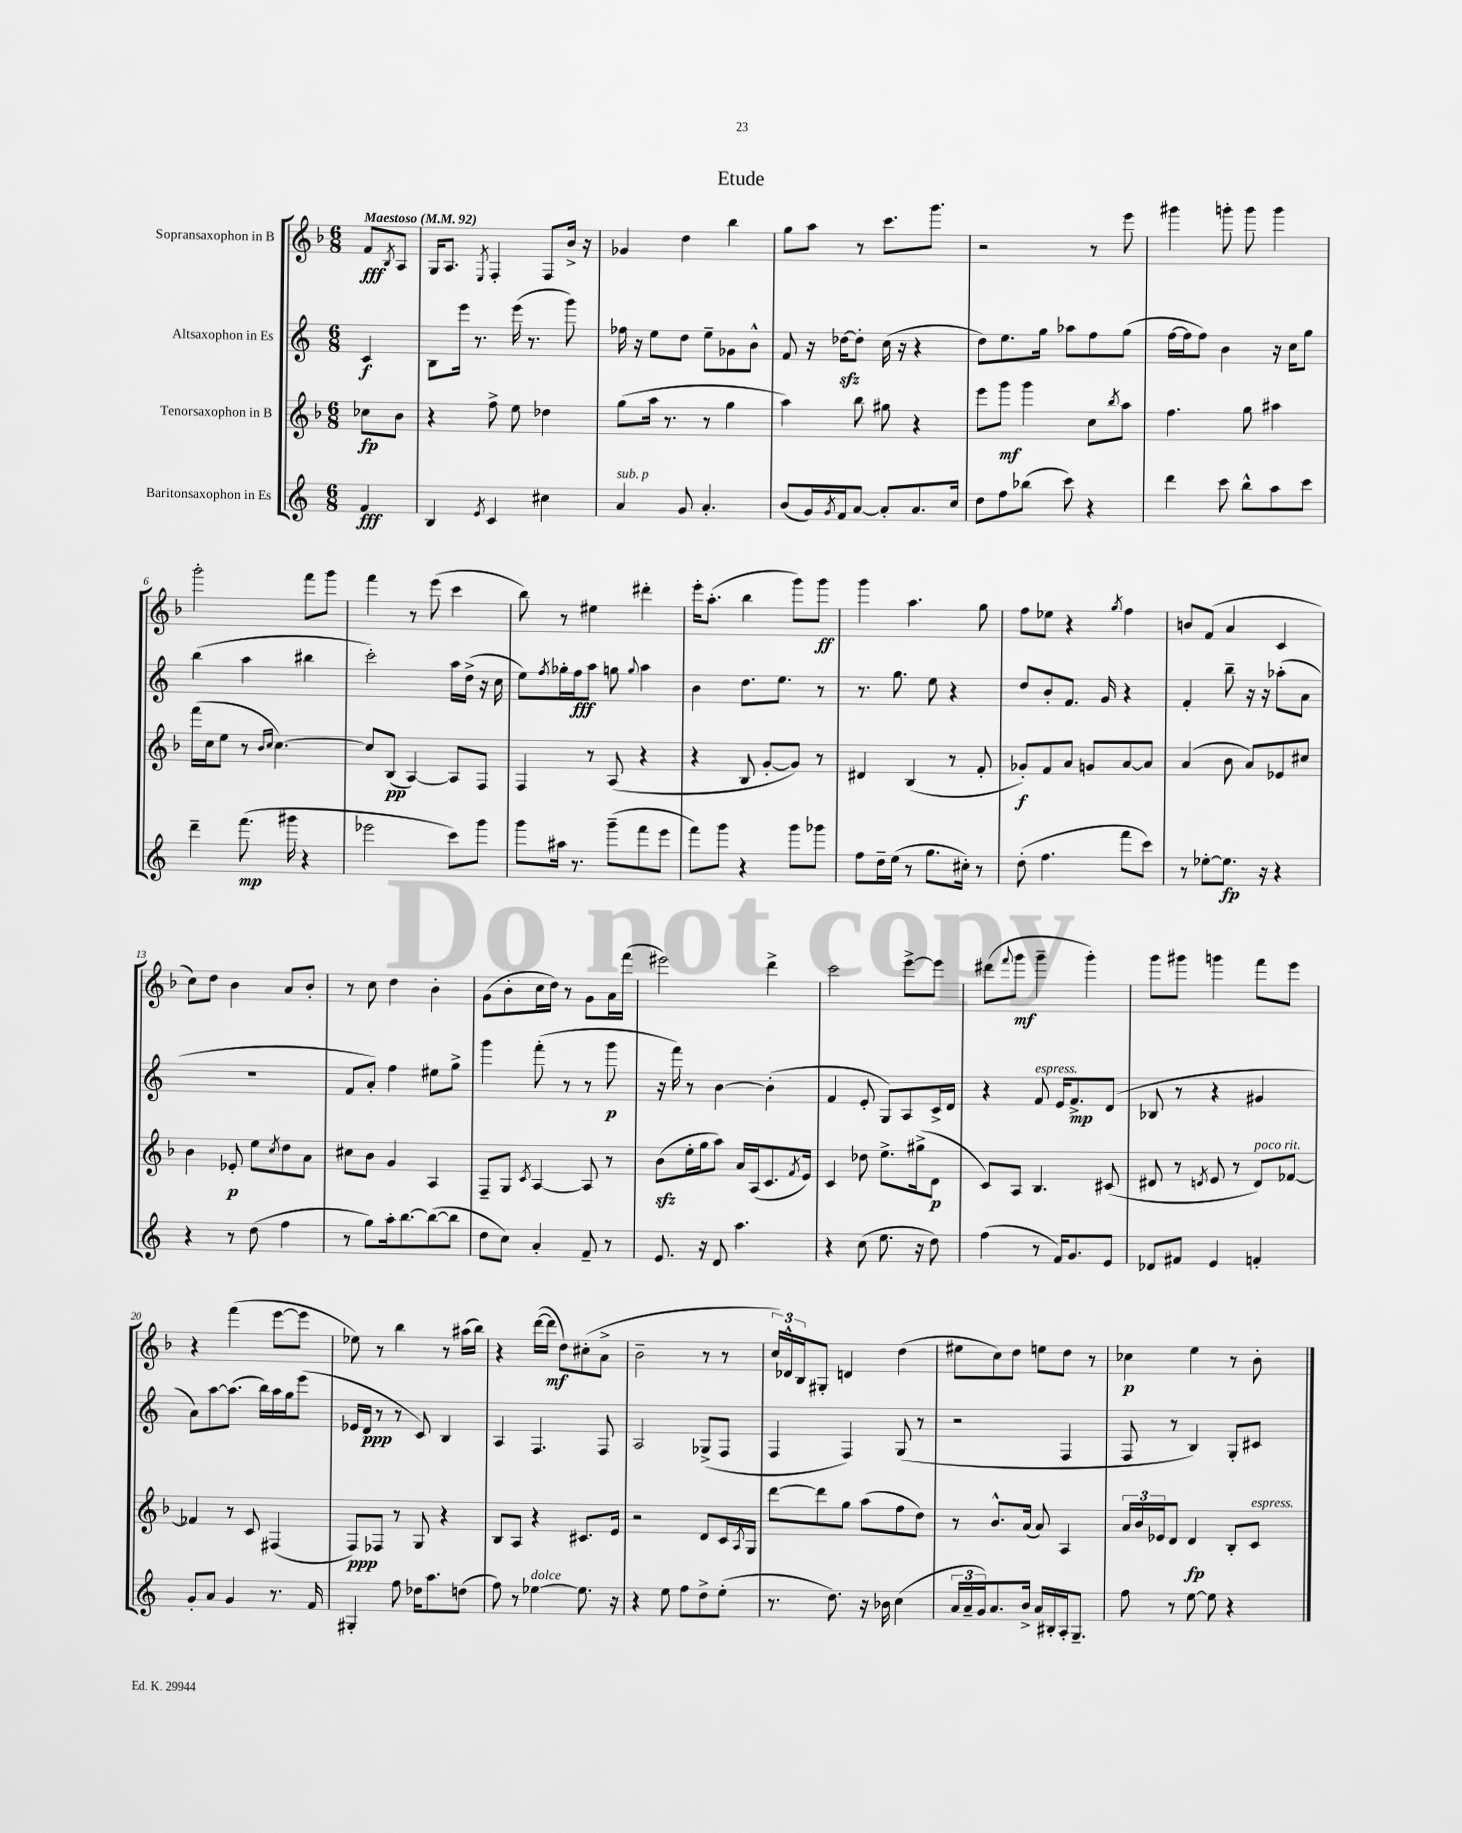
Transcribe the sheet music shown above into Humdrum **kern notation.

**kern	**kern	**kern	**kern
*staff4	*staff3	*staff2	*staff1
*clefG2	*clefG2	*clefG2	*clefG2
*k[]	*k[b-]	*k[]	*k[b-]
*M6/8	*M6/8	*M6/8	*M6/8
*MM92	*MM92	*MM92	*MM92
4f	8cc-	4c	8f
.	.	.	8qB-
.	8b-	.	8A
=	=	=	=
4B	4r	8B	16G
.	.	.	8.A
.	.	16eee	.
.	.	8.r	.
8qe	.	.	8qE
4c	8ff^	.	4F'
.	8ee	(16eee	.
.	.	8.r	.
4cc#	4dd-	.	8F
.	.	8ggg)	16b-^
.	.	.	16r
=	=	=	=
4a	(8gg	16ff-	4g-
.	.	16r	.
.	16aa	8ee	.
.	8.r	.	.
8g	.	8dd	4dd
4.a'	8r	8ee~	.
.	4gg	8g-	4bb-
.	.	8b^^	.
=	=	=	=
(8b	4aa)	8f	8gg
16g)	.	16r	8aa
8qg	.	.	.
16f	.	[16dd-	.
[8a	8bb-	8dd-']	8r
8a']	8gg#	(16cc	8.ccc
.	.	16r	.
8.a	4r	4r	.
.	.	.	8.ggg
16cc	.	.	.
=	=	=	=
8dd	8eee	8dd)	2r
8ff	8ggg	8.ee	.
(8bb-	4ggg	.	.
.	.	16gg	.
8ccc)	.	8aa-	.
4r	8cc	8ff	8r
.	8qbb-	.	.
.	8aa	(8gg	8eee
=	=	=	=
4ddd	4.ff	[16ff	4ggg#
.	.	16ff]	.
.	.	8ff)	.
8ccc	.	4b	8ggg'
8bb^^	8gg	.	8ggg
8aa	4aa#	16r	4ggg
.	.	16cc	.
8ccc	.	8gg	.
=	=	=	=
4ddd~	(16fff	(4bb	2ggg'
.	16cc	.	.
.	8ee	.	.
(8.fff	8r	4aa	.
.	16qqb-	.	.
.	16qqcc	.	.
.	[4.cc)	.	.
16ggg#	.	.	.
4r	.	4bb#	8fff
.	.	.	8ggg
=	=	=	=
2eee-	8cc]	2ccc')	4fff
.	(8B-	.	.
.	[4A)	.	8r
.	.	.	(8eee
8ccc)	8A]	16aa	4ccc
.	.	(16dd^	.
8ggg	8F	16r	.
.	.	16cc	.
=	=	=	=
8ggg	4F	8ee)	8bb-)
.	.	8qff	.
16aa#	.	16gg-'	8r
8.r	.	16ff	.
.	8r	8aa	4ee#
(8ggg~	(8A	8gg	.
.	.	8qqgg	.
8fff	4r	4aa	4ddd#'
8eee	.	.	.
=	=	=	=
8fff)	4r	4b	16eee'
.	.	.	(8.aa'
8ggg	.	.	.
4r	8B-	8.dd	4bb-
.	[8g'	.	.
.	.	8.ee	.
8ggg	8g])	.	8ggg)
8ggg-	8r	8r	8ggg
=	=	=	=
8ff	4d#	8.r	4ggg
16dd~	.	.	.
(16ee	.	8.gg	.
8r	(4B-	.	4.aa
8.gg	.	8ee	.
.	8r	4r	.
16cc#')	.	.	.
8r	8f'	.	8gg
=	=	=	=
(8dd'	8g-')	8dd	8ff
4.ff	8f	8b'	8ee-
.	8a	8.f	4r
.	8g	.	.
.	.	16g	.
.	.	.	8qgg
8fff	[8a	4r	4ff
8ccc)	8a]	.	.
=	=	=	=
8r	(4a	4f'	8b
[8ee-'	.	.	(8f
8.ee-]	8b-	8bb~	4a
.	8a)	16r	.
16r	.	16r	.
4r	8e-	(8aa-'	4c
.	8cc#	8a	.
=	=	=	=
4r	4b-	2.r	8cc)
.	.	.	8dd
8r	8e-'	.	4b-
(8dd	8ee	.	.
.	8qcc	.	.
4ff	8dd	.	8a
.	8a	.	8b-'
=	=	=	=
8r	8cc#	8f	8r
8gg)	8b-	8a')	8cc
16aa'	4g	4ff	4dd
[8.bb	.	.	.
(8bb_	4A	8ee#	4b-'
8bb]	.	8gg^	.
=	=	=	=
8dd	8F~	4ggg	(8g
8cc)	8G	.	8b-'
.	8qc	.	.
4a'	[4A	(8fff'	16cc
.	.	.	16dd)
.	.	8r	8r
8f~	8A]	8r	8g
8r	8r	8ggg	16a
.	.	.	(16fff
=	=	=	=
8.e	(8b-	16r	2eee#)
.	.	16fff)	.
.	16ee'	8r	.
16r	16gg	.	.
8d	8aa)	[4b	.
4.aa	16a	.	.
.	(16A	.	.
.	8.c	(4b']	4ddd^
.	8qf	.	.
.	16e)	.	.
=	=	=	=
4r	4c	4f	2ccc
(8cc	8dd-	8e'	.
8.ee	8.ee^	8G)	.
.	.	8A	[8eee^
16r	(16gg#^	.	.
8dd)	8d	16c^	8eee]
.	.	16d	.
=	=	=	=
(4ff	8c)	4r	(8ddd#
.	.	.	8qqfff
.	8A	.	8ggg
8r	4.B-	8f	4ggg~
16f)	.	16e	.
8.g	.	8.f^	.
.	.	.	4ggg')
8e	(8c#	(8d	.
=	=	=	=
8d-	8d#	8B-	8ggg
8f#	8r	8r	8ggg#
.	8qd	.	.
4e	8e	4r	4ggg
.	8r	.	.
4f'	8d)	4g#	8fff
.	[8f-	.	8eee
=	=	=	=
8g'	4f-]	8a)	4r
8a	.	[8aa	.
4g	8r	(8.aa]	(4fff
.	8c	.	.
.	.	16bb)	.
8.r	(4F#	16aa	[8eee
.	.	16gg	.
.	.	(8eee	8eee]
16f	.	.	.
=	=	=	=
4G#'	8F)	16e-	8ee-)
.	.	16d	.
.	8F-	8r	8r
8ff	8r	8r	4bb-
16dd-	8G	8c)	.
8.aa	.	.	.
.	4r	4B	8r
(8dd	.	.	(16aa#
.	.	.	16bb-)
=	=	=	=
8ff)	8B-	4A	4r
8r	8A	.	.
[4ee-	4r	4.F	([16ddd
.	.	.	16ddd]
.	.	.	8dd)
8.ee-]	8.c#	.	(8cc#'
.	.	8F	8a^
16r	16e	.	.
=	=	=	=
4r	2r	2A	2b-~
8ee	.	.	.
8ff	.	.	.
8dd^	8d	(8G-^	8r
(8ee'	16c	8F	8r
.	8qA	.	.
.	16G	.	.
=	=	=	=
8.r	[8ddd	4F	24cc)
.	.	.	24d-^^
.	.	.	24B-
.	8ddd]	.	8G#'
8.dd)	.	.	.
.	8gg	4F)	4d
16r	(8aa	.	.
16b-	.	.	.
(4cc	8ff	(8G	(4dd
.	8dd)	8r	.
=	=	=	=
24a	8r	2r	8ee#
24a~	.	.	.
24g)	.	.	.
8.a	8.b-^^	.	8cc)
.	.	.	8dd
16b^	(16a	.	.
16a	8a)	.	8ee
16B#'	.	.	.
16A'	4A	4F	8dd
8.G~	.	.	.
.	.	.	8r
=	=	=	=
8ff	24a	8F	4cc-
.	24b-	.	.
.	24e-	.	.
8r	8d	8r	.
[8ee	4d	4B)	4ee
8ee]	.	.	.
4r	8B-'	8G'	8r
.	8c	8c#	8b-'
==	==	==	==
*-	*-	*-	*-
